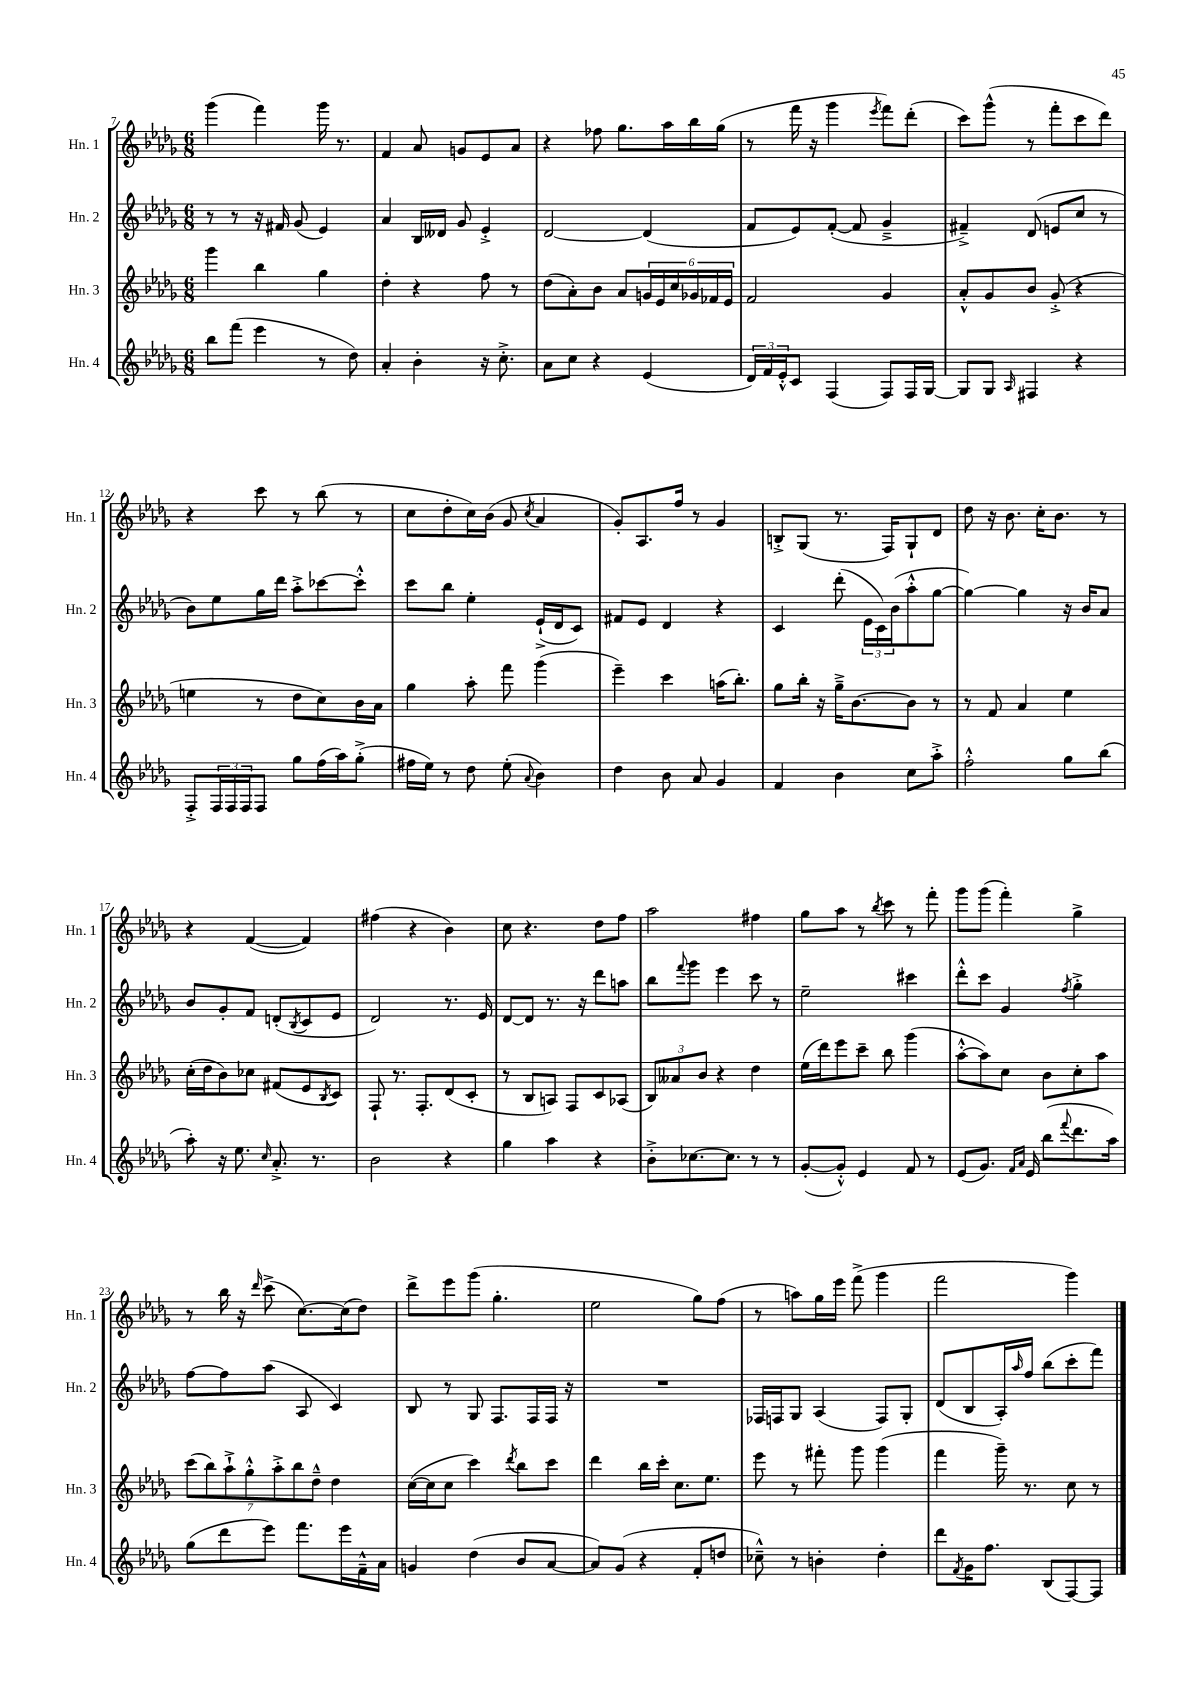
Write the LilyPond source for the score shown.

<<
\new StaffGroup <<
\new Staff = "s0" \with { instrumentName = "Hn. 1" shortInstrumentName = "Hn. 1" } {
    \clef treble \key des \major \numericTimeSignature \time 6/8
    ges'''4( f'''4) ges'''16 r8. |
    f'4 aes'8 g'8 ees'8 aes'8 |
    r4 fes''8 ges''8. aes''16 bes''16 ges''16( |
    r8 f'''16 r16 ges'''4 \acciaccatura { ees'''8 } f'''8) des'''8-.( |
    c'''8) ges'''8-^( r8 f'''8-. c'''8 des'''8) |
    r4 c'''8 r8 bes''8( r8 |
    c''8 des''8-. c''16) bes'16( ges'8 \acciaccatura { c''8 } aes'4 |
    ges'8-.) aes8. f''16 r8 ges'4 |
    b8-.-> ges8( r8. f16) ges8-! des'8 |
    des''8 r16 bes'8. c''16-. bes'8. r8 |
    r4 f'4~( f'4) |
    fis''4( r4 bes'4) |
    c''8 r4. des''8 f''8 |
    aes''2 fis''4 |
    ges''8 aes''8 r8 \acciaccatura { bes''8 } c'''8 r8 f'''8-. |
    ges'''8 ges'''8( f'''4-.) ges''4-> |
    r8 bes''16 r16 \grace { des'''16 } c'''8->( c''8.~) c''16( des''8) |
    des'''8-> ees'''8 ges'''8( ges''4.-. |
    ees''2 ges''8) f''8( |
    r8 a''8) ges''16 ees'''16 f'''8->( ges'''4 |
    f'''2 ges'''4) \bar "|." |
}
\new Staff = "s1" \with { instrumentName = "Hn. 2" shortInstrumentName = "Hn. 2" } {
    \clef treble \key des \major \numericTimeSignature \time 6/8
    r8 r8 r16 fis'16 ges'8( ees'4) |
    aes'4 bes16 deses'16 ges'8 ees'4-.-> |
    des'2~ des'4( |
    f'8 ees'8) f'8~-.( f'8 ges'4---> |
    fis'4--->) des'8( e'8 c''8 r8 |
    bes'8) ees''8 ges''16 des'''16 aes''8-.-> ces'''8~ ces'''8-.-^ |
    c'''8 bes''8 ees''4-. ees'16-!->( des'16 c'8) |
    fis'8 ees'8 des'4 r4 |
    c'4 des'''8-.( \tuplet 3/2 { ees'16 c'16) bes'16( } aes''8-.-^ ges''8~ |
    ges''4~) ges''4 r16 bes'16 aes'8 |
    bes'8 ges'8-. f'8 d'8-.( \acciaccatura { bes8 } c'8 ees'8 |
    des'2) r8. ees'16 |
    des'8~ des'8 r8. r16 des'''8 a''8 |
    bes''8 \appoggiatura { f'''8 } ges'''8 ees'''4 c'''8 r8 |
    ees''2-- cis'''4 |
    des'''8-.-^ c'''8 ges'4 \acciaccatura { f''8 } ges''4-.-> |
    f''8~ f''8 aes''8( aes8 c'4) |
    bes8 r8 ges8 f8. f16 f16 r16 |
    R2. |
    fes16 f16 ges8 aes4( f8) ges8-. |
    des'8( bes8 aes16-.) \grace { aes''16 } f''16 bes''8( c'''8-. f'''8) \bar "|." |
}
\new Staff = "s2" \with { instrumentName = "Hn. 3" shortInstrumentName = "Hn. 3" } {
    \clef treble \key des \major \numericTimeSignature \time 6/8
    ges'''4 bes''4 ges''4 |
    des''4-. r4 f''8 r8 |
    des''8( aes'8-.) bes'8 aes'8 \tuplet 6/4 { g'16 ees'16 c''16 ges'16 fes'16 ees'16 } |
    f'2 ges'4 |
    aes'8-.-^ ges'8 bes'8 ges'8-.->( r4 |
    e''4 r8 des''8 c''8) bes'16 aes'16 |
    ges''4 aes''8-. f'''8 ges'''4( |
    ees'''4--) c'''4 a''16( bes''8.-.) |
    ges''8 bes''16-. r16 ges''16---> bes'8.~ bes'8 r8 |
    r8 f'8 aes'4 ees''4 |
    c''16-.( des''16 bes'8) ces''8 fis'8( ees'8 \acciaccatura { bes8 } c'8) |
    f8-! r8. f8.-. des'8( c'8-. |
    r8 bes8 a8) f8 c'8 aes8( |
    \tuplet 3/2 { bes8) aeses'8 bes'8 } r4 des''4 |
    ees''16( des'''16) ees'''8 c'''8-- bes''8 ges'''4( |
    aes''8~-.-^ aes''8) c''8 bes'8 c''8-. aes''8 |
    \tuplet 7/4 { c'''8( bes''8) aes''8-!-> ges''8-.-^ aes''8-.-> bes''8 des''8---^ } des''4 |
    c''16~( c''16 c''8 c'''4) \acciaccatura { des'''8 } bes''8 c'''8 |
    des'''4 bes''16 c'''16-. c''8. ees''8. |
    ees'''8 r8 fis'''8-. ges'''8 ges'''4( |
    f'''4 ges'''16--) r8. c''8 r8 \bar "|." |
}
\new Staff = "s3" \with { instrumentName = "Hn. 4" shortInstrumentName = "Hn. 4" } {
    \clef treble \key des \major \numericTimeSignature \time 6/8
    bes''8 f'''8( ees'''4 r8 des''8) |
    aes'4-. bes'4-. r16 c''8.-.-> |
    aes'8 c''8 r4 ees'4( |
    \tuplet 3/2 { des'16) f'16 ees'16-.-^ } c'8 f4( f8) f16 ges16~ |
    ges8 ges8 \grace { aes16 } fis4 r4 |
    f8-.-> \tuplet 3/2 { f16 f16 f16 } f8 ges''8 f''16( aes''16) ges''8-.->( |
    fis''16 ees''16) r8 des''8 ees''8-.( \appoggiatura { aes'8 } bes'4) |
    des''4 bes'8 aes'8 ges'4 |
    f'4 bes'4 c''8 aes''8-.-> |
    f''2-.-^ ges''8 bes''8( |
    aes''8-.) r16 ees''8. \grace { c''16 } aes'8.-.-> r8. |
    bes'2 r4 |
    ges''4 aes''4 r4 |
    bes'8-.-> ces''8.~ ces''8. r8 r8 |
    ges'8~-.( ges'8-.-^) ees'4 f'8 r8 |
    ees'8( ges'8.) \grace { f'16 aes'16 } ees'16 bes''8( \appoggiatura { f'''8 } des'''8. aes''16) |
    ges''8( des'''8 ees'''8) f'''8. ees'''16 f'16---^ aes'16 |
    g'4 des''4( bes'8 aes'8~ |
    aes'8) ges'8( r4 f'8-. d''8 |
    ces''8---^) r8 b'4-. des''4-. |
    des'''8 \acciaccatura { f'8 } ges'16 f''8. bes8( f8~) f8 \bar "|." |
}
>>
>>
\layout { \context { \Score currentBarNumber = #7 } }
